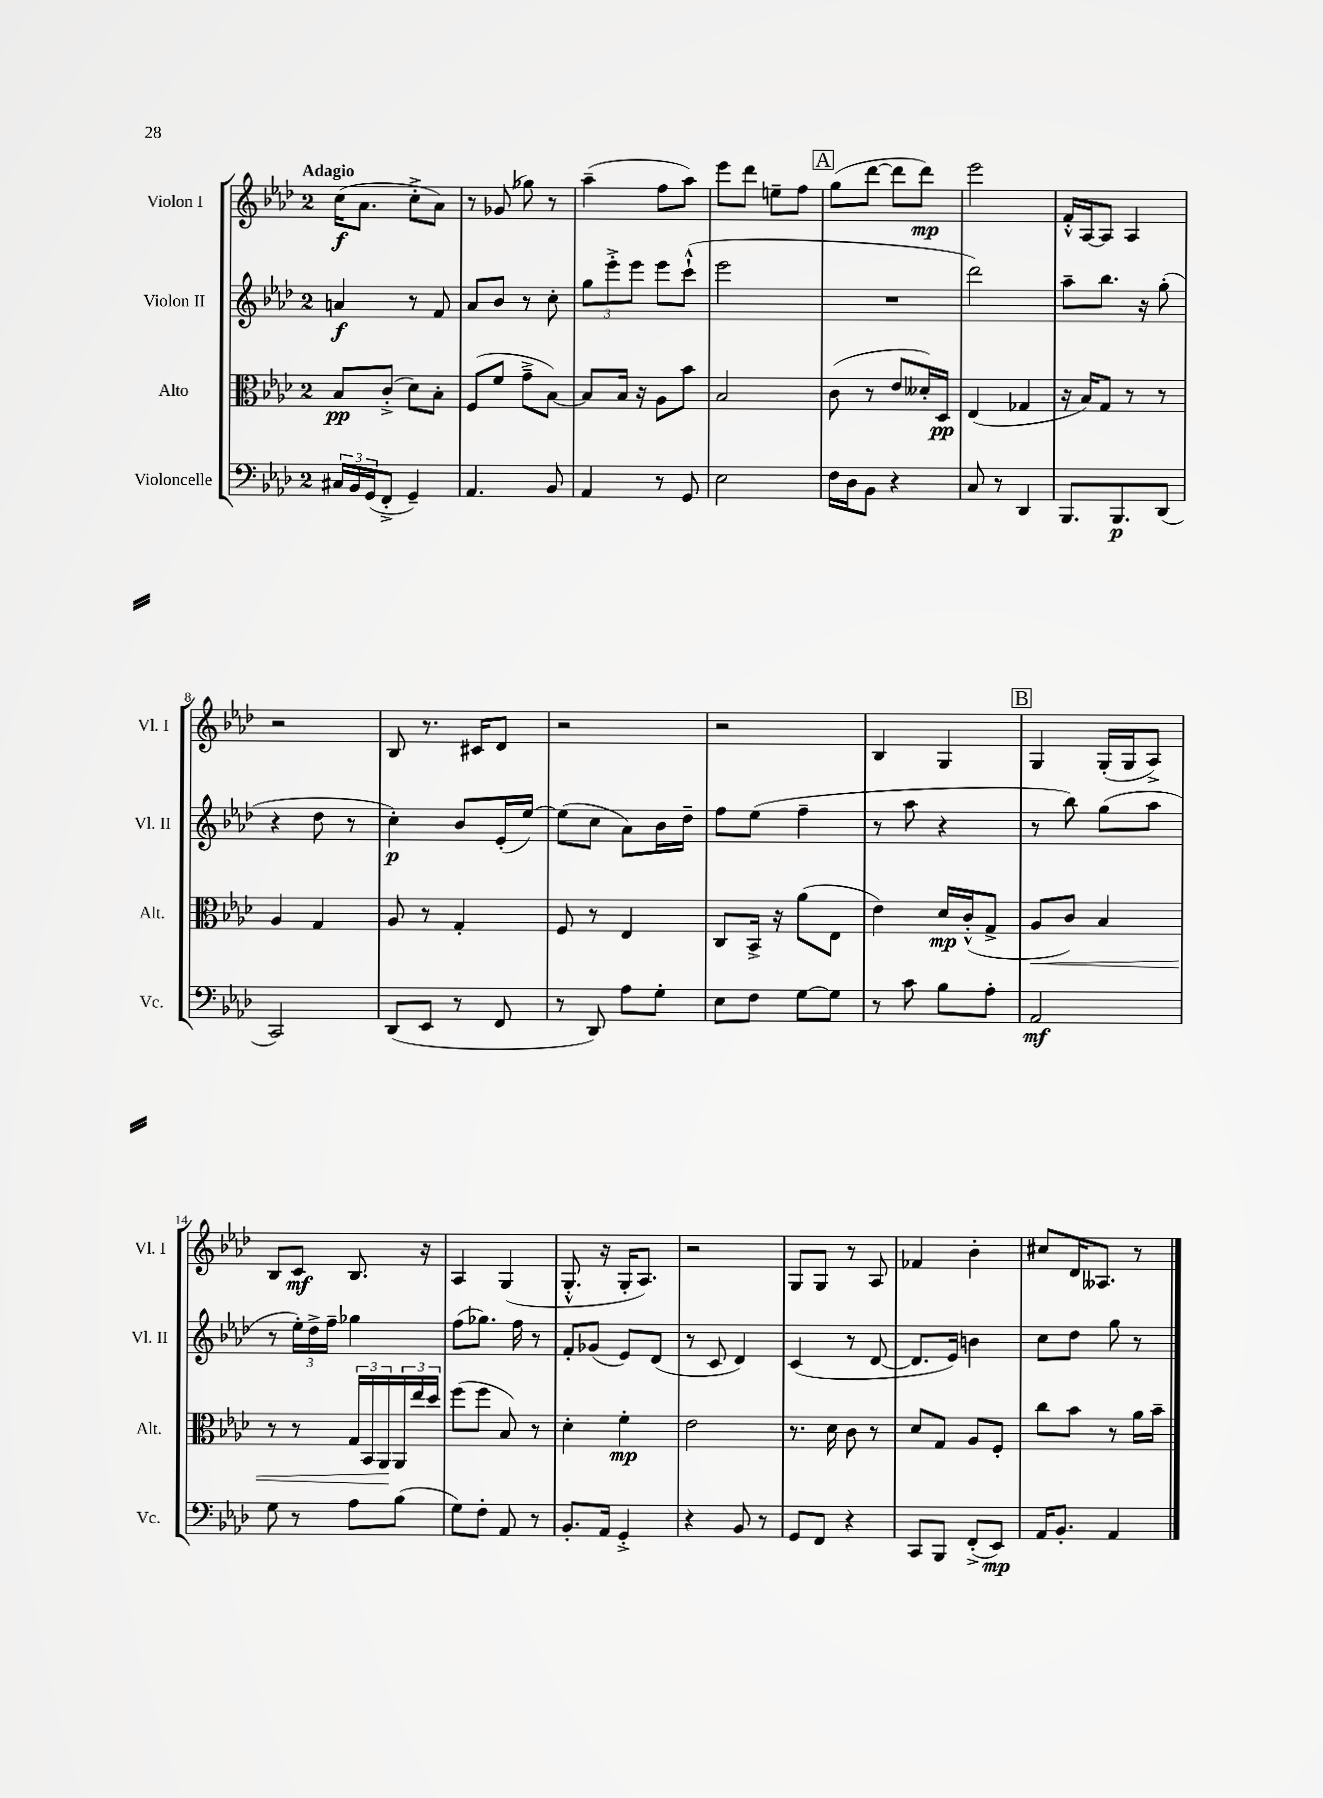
<<
\new StaffGroup <<
\new Staff = "s0" \with { instrumentName = "Violon I" shortInstrumentName = "Vl. I" } {
    \clef treble \key aes \major \once \override Staff.TimeSignature.style = #'single-digit \time 2/4 \tempo "Adagio"
    c''16\f( aes'8. c''8-.-> aes'8) |
    r8 ges'8( ges''8) r8 |
    aes''4--( f''8 aes''8) |
    ees'''8 des'''8 e''8-- f''8 |
    \mark \markup { \box "A" } g''8( des'''8~ des'''8 des'''8\mp) |
    ees'''2 |
    f'16-.-^ aes16~ aes8 aes4 |
    r2 |
    bes8 r8. cis'16 des'8 |
    r2 |
    r2 |
    bes4 g4 |
    \mark \markup { \box "B" } g4 g16-.( g16 aes8->) |
    bes8 c'8\mf bes8. r16 |
    aes4 g4( |
    g8.-.-^ r16 g16-. aes8.) |
    r2 |
    g8 g8 r8 aes8 |
    fes'4 bes'4-. |
    cis''8 des'16 aeses8. r8 \bar "|." |
}
\new Staff = "s1" \with { instrumentName = "Violon II" shortInstrumentName = "Vl. II" } {
    \clef treble \key aes \major \once \override Staff.TimeSignature.style = #'single-digit \time 2/4
    a'4\f r8 f'8 |
    aes'8 bes'8 r8 c''8-. |
    \tuplet 3/2 { g''8 ees'''8-.-> ees'''8 } ees'''8 c'''8-!-^( |
    ees'''2 |
    \mark \markup { \box "A" } R2 |
    des'''2) |
    aes''8-- bes''8. r16 g''8-.( |
    r4 des''8 r8 |
    c''4-.\p) bes'8 ees'16-.( ees''16~) |
    ees''8( c''8 aes'8) bes'16 des''16-- |
    f''8 ees''8( f''4-- |
    r8 aes''8 r4 |
    \mark \markup { \box "B" } r8 bes''8) g''8( aes''8 |
    r8 \tuplet 3/2 { ees''16-.) des''16-> f''16-- } ges''4 |
    f''8( ges''8.) f''16 r8 |
    f'8-. ges'8( ees'8) des'8( |
    r8 c'8 des'4) |
    c'4( r8 des'8~ |
    des'8. ees'16) b'4 |
    c''8 des''8 g''8 r8 \bar "|." |
}
\new Staff = "s2" \with { instrumentName = "Alto" shortInstrumentName = "Alt." } {
    \clef alto \key aes \major \once \override Staff.TimeSignature.style = #'single-digit \time 2/4
    bes8\pp c'8-.->( des'8) bes8-. |
    f8( f'8 g'8---> bes8~) |
    bes8 bes16 r16 aes8 bes'8 |
    bes2 |
    \mark \markup { \box "A" } c'8( r8 ees'8 deses'16-.) des16\pp |
    ees4( ges4 |
    r16 bes16) g8 r8 r8 |
    aes4 g4 |
    aes8 r8 g4-. |
    f8 r8 ees4 |
    c8 bes,16-> r16 aes'8( ees8 |
    ees'4) des'16\mp c'16-.-^( g8-> |
    \mark \markup { \box "B" } aes8\< c'8) bes4 |
    r8 r8 \tuplet 3/2 { g16 bes,16 aes,16\! } \tuplet 3/2 { aes,16 ees''16 des''16 } |
    f''8( f''8 bes8) r8 |
    des'4-. f'4-.\mp |
    ees'2 |
    r8. des'16 c'8 r8 |
    des'8 g8 aes8 f8-. |
    c''8 bes'8 r8 aes'16 bes'16-- \bar "|." |
}
\new Staff = "s3" \with { instrumentName = "Violoncelle" shortInstrumentName = "Vc." } {
    \clef bass \key aes \major \once \override Staff.TimeSignature.style = #'single-digit \time 2/4
    \tuplet 3/2 { cis16 bes,16 g,16( } f,8-.-> g,4--) |
    aes,4. bes,8 |
    aes,4 r8 g,8 |
    ees2 |
    \mark \markup { \box "A" } f16 des16 bes,8 r4 |
    c8 r8 des,4 |
    bes,,8. bes,,8.\p des,8( |
    c,2) |
    des,8( ees,8 r8 f,8 |
    r8 des,8) aes8 g8-. |
    ees8 f8 g8~ g8 |
    r8 c'8 bes8 aes8-. |
    \mark \markup { \box "B" } aes,2\mf |
    g8 r8 aes8 bes8( |
    g8) f8-. aes,8 r8 |
    bes,8.-. aes,16 g,4-.-> |
    r4 bes,8 r8 |
    g,8 f,8 r4 |
    c,8 bes,,8 f,8-.->( ees,8\mp) |
    aes,16 bes,8.-. aes,4 \bar "|." |
}
>>
>>
